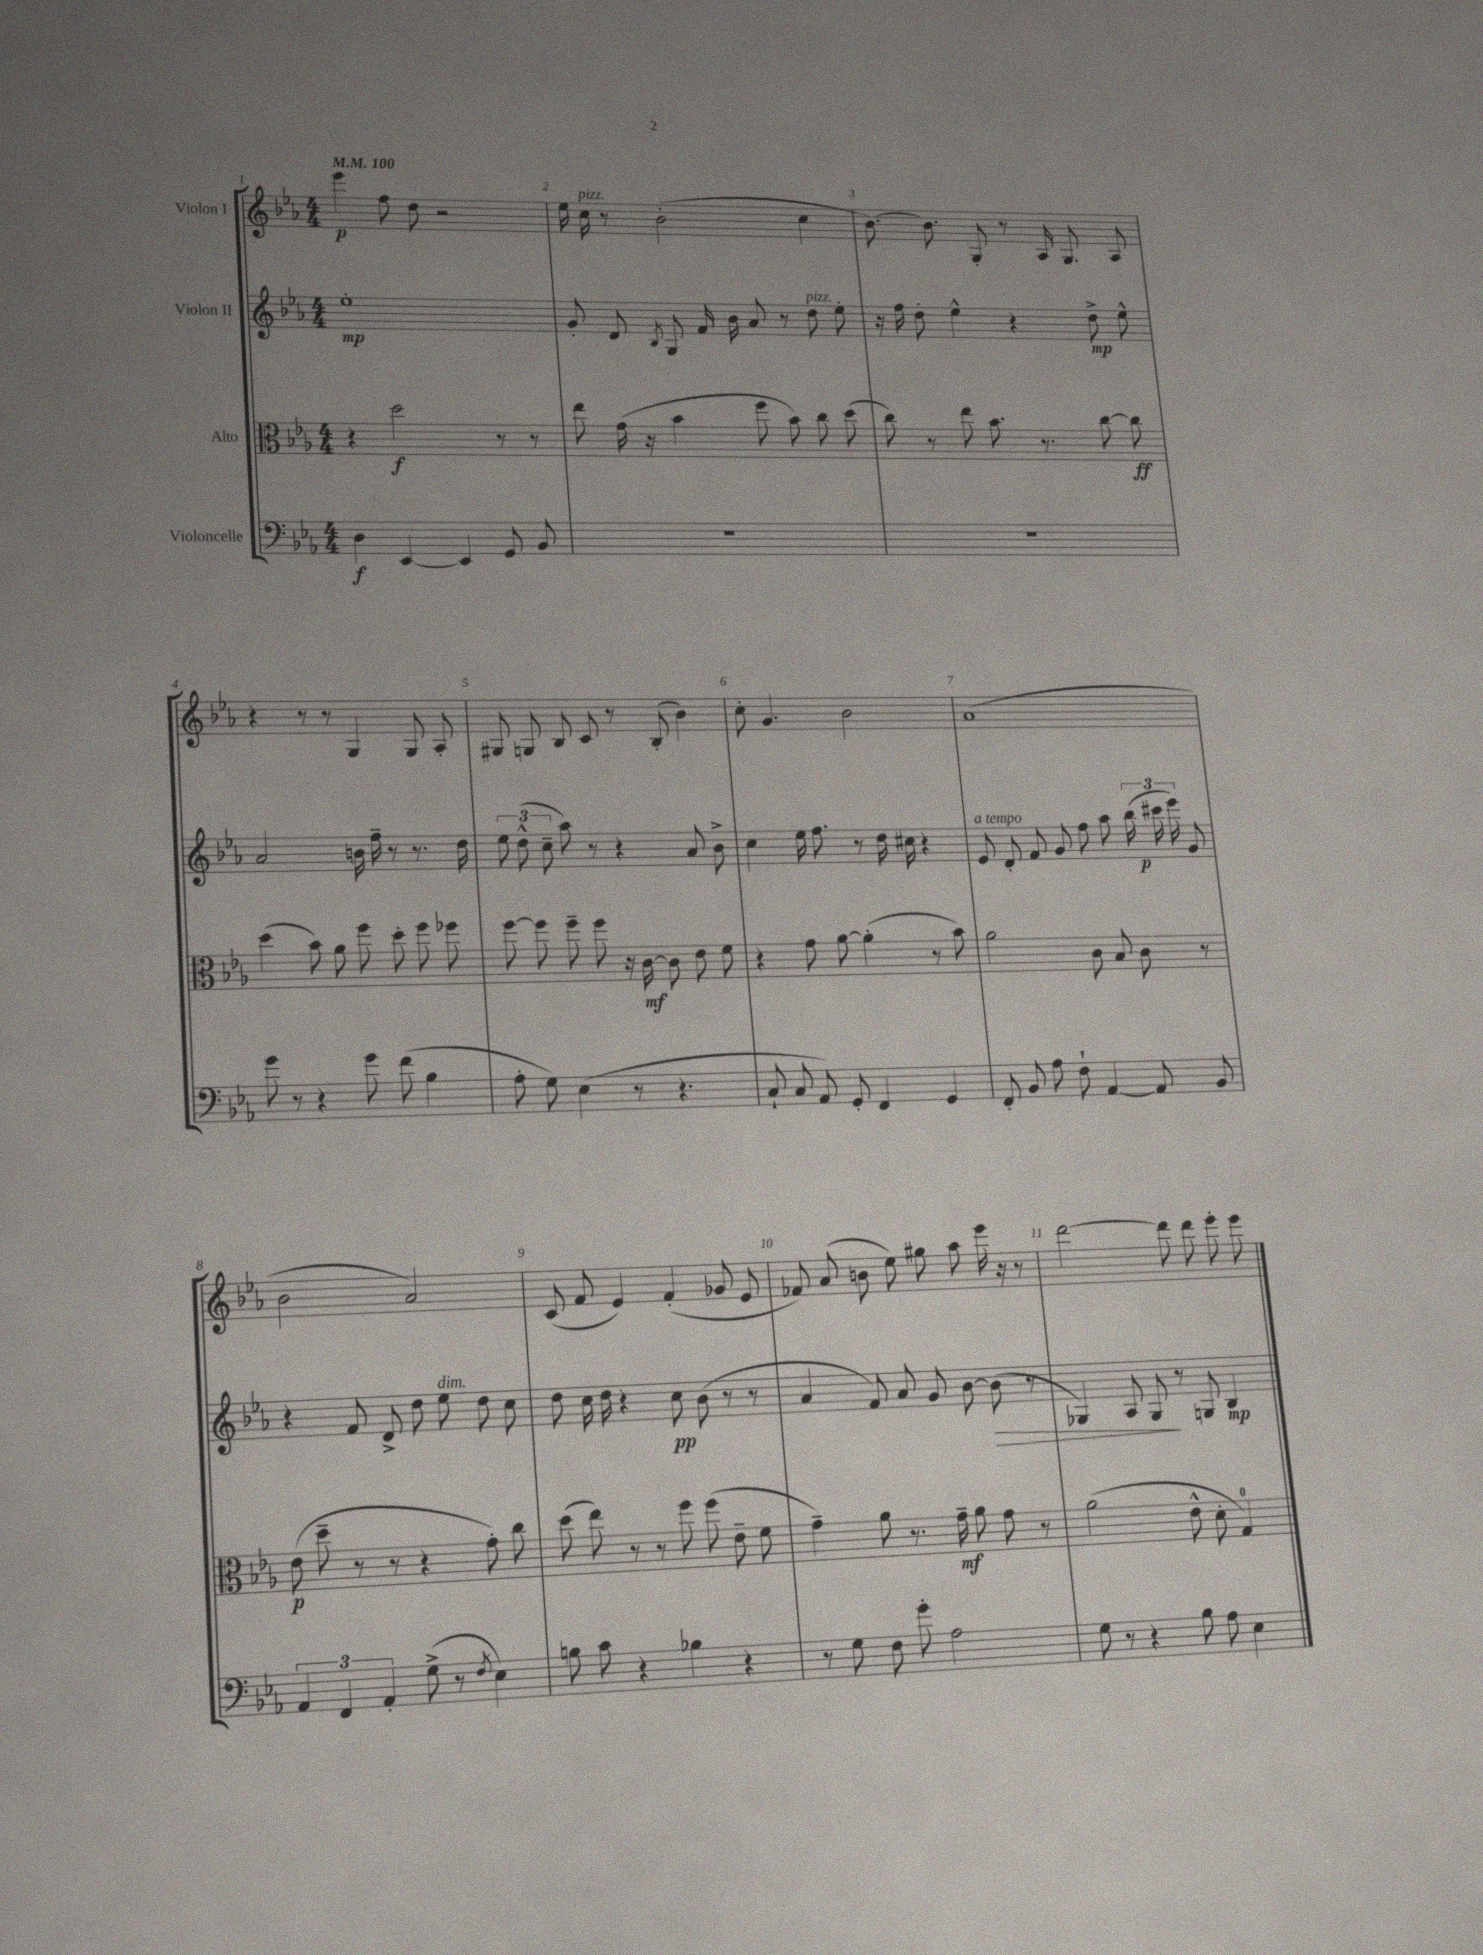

**kern	**kern	**kern	**kern
*staff4	*staff3	*staff2	*staff1
*clefF4	*clefC3	*clefG2	*clefG2
*k[b-e-a-]	*k[b-e-a-]	*k[b-e-a-]	*k[b-e-a-]
*M4/4	*M4/4	*M4/4	*M4/4
*MM100	*MM100	*MM100	*MM100
4D	4r	1ee-'	4eee-
[4EE-	2dd	.	8ff
.	.	.	8dd
4EE-]	.	.	2r
8GG	8r	.	.
8BB-	8r	.	.
=	=	=	=
1r	8ee-	8g'	16ee-
.	.	.	16cc
.	(16g	8d	8r
.	16r	.	.
.	.	8qB-	.
.	4b-	8G	(2b-'
.	.	16f	.
.	.	16b-	.
.	8ff	8a-	.
.	8b-)	8r	.
.	8cc	8dd	4cc
.	(8dd	8ee-'	.
=	=	=	=
1r	8cc)	16r	[8.b-)
.	.	16ff	.
.	8r	8dd'	.
.	.	.	8.b-]
.	8ee-	4ee-^^	.
.	8.b-	.	8G'
.	.	4r	8r
.	8.r	.	.
.	.	.	16A-
.	.	.	8.G
.	[8cc	8dd^	.
.	8cc]	8ee-^^	8A-
=	=	=	=
8g	(4dd	2a-	4r
8r	.	.	.
4r	8b-)	.	8r
.	8a-	.	8r
8g	8ff	16b	4G
.	.	16ff~	.
(8f	8dd'	8r	.
4B-	8ff	8.r	8G
.	8ff-	.	8A-'
.	.	16dd	.
=	=	=	=
8A-'	[8ff	12ee-	8G#
.	.	(12dd^^	.
8G)	8ff]	.	8G
.	.	12cc~	.
(4E-	8ff~	8aa-)	8B-
.	8ff	8r	8c
8r	16r	4r	8r
.	[16c	.	.
4.r	8c]	.	(8B-'
.	8e-	8a-	4b-)
.	8f	8b-^	.
=	=	=	=
8C`	4r	4cc	8cc'
8C	.	.	4.g
8AA-)	8g	16ee-	.
.	.	8.ff	.
8GG'	[8a-	.	.
4FF	(4a-']	8r	2b-
.	.	16dd	.
.	.	16cc#	.
4GG	8r	4r	.
.	8b-)	.	.
=	=	=	=
8FF'	2a-	8e-	(1a-
8BB-	.	8d'	.
8A-	.	8f	.
8F`	.	8g	.
[4AA-	8c	8ff	.
.	8B-	8aa-	.
8AA-]	8c	(24bb-	.
.	.	24ccc#	.
.	.	24eee-)	.
8BB-	8r	8g	.
=	=	=	=
6AA-	(8e-	4r	2b-
.	8dd~	.	.
6FF	.	.	.
.	8r	8f	.
6AA-'	.	.	.
.	8r	8d^	.
(8G^	4r	8dd	2a-)
8r	.	8ee-	.
8qF	.	.	.
4E-)	8g')	8dd	.
.	8cc	8cc	.
=	=	=	=
8B	(8dd	8dd	(8c
8c	8ee-)	16cc	8f
.	.	16dd	.
4r	8r	4r	4e-)
.	8r	.	.
4B-	8ff	8cc	(4f'
.	(8ff	(8b-	.
4r	8e-~	8r	8g-
.	8f	8r	8e-
=	=	=	=
8r	4g~)	4a-	8f-)
8G	.	.	(8a-
8F	8a-	8f)	8b
8g'	8.r	8a-	8ee-)
2A-	.	8g	8gg#
.	16g~	.	.
.	8a-	[8b-	8aa-
.	8g	(8b-]	16eee-
.	.	.	16r
.	8r	8r	8r
=	=	=	=
8G	(2a-	4G-)	[2ddd
8r	.	.	.
4r	.	8A-	.
.	.	8G-	.
8B-	8e-^^	8r	8ddd]
8A-	8d'	8G	8ddd
4E-	4G)	4B-	8eee-'
.	.	.	8eee-
==	==	==	==
*-	*-	*-	*-
